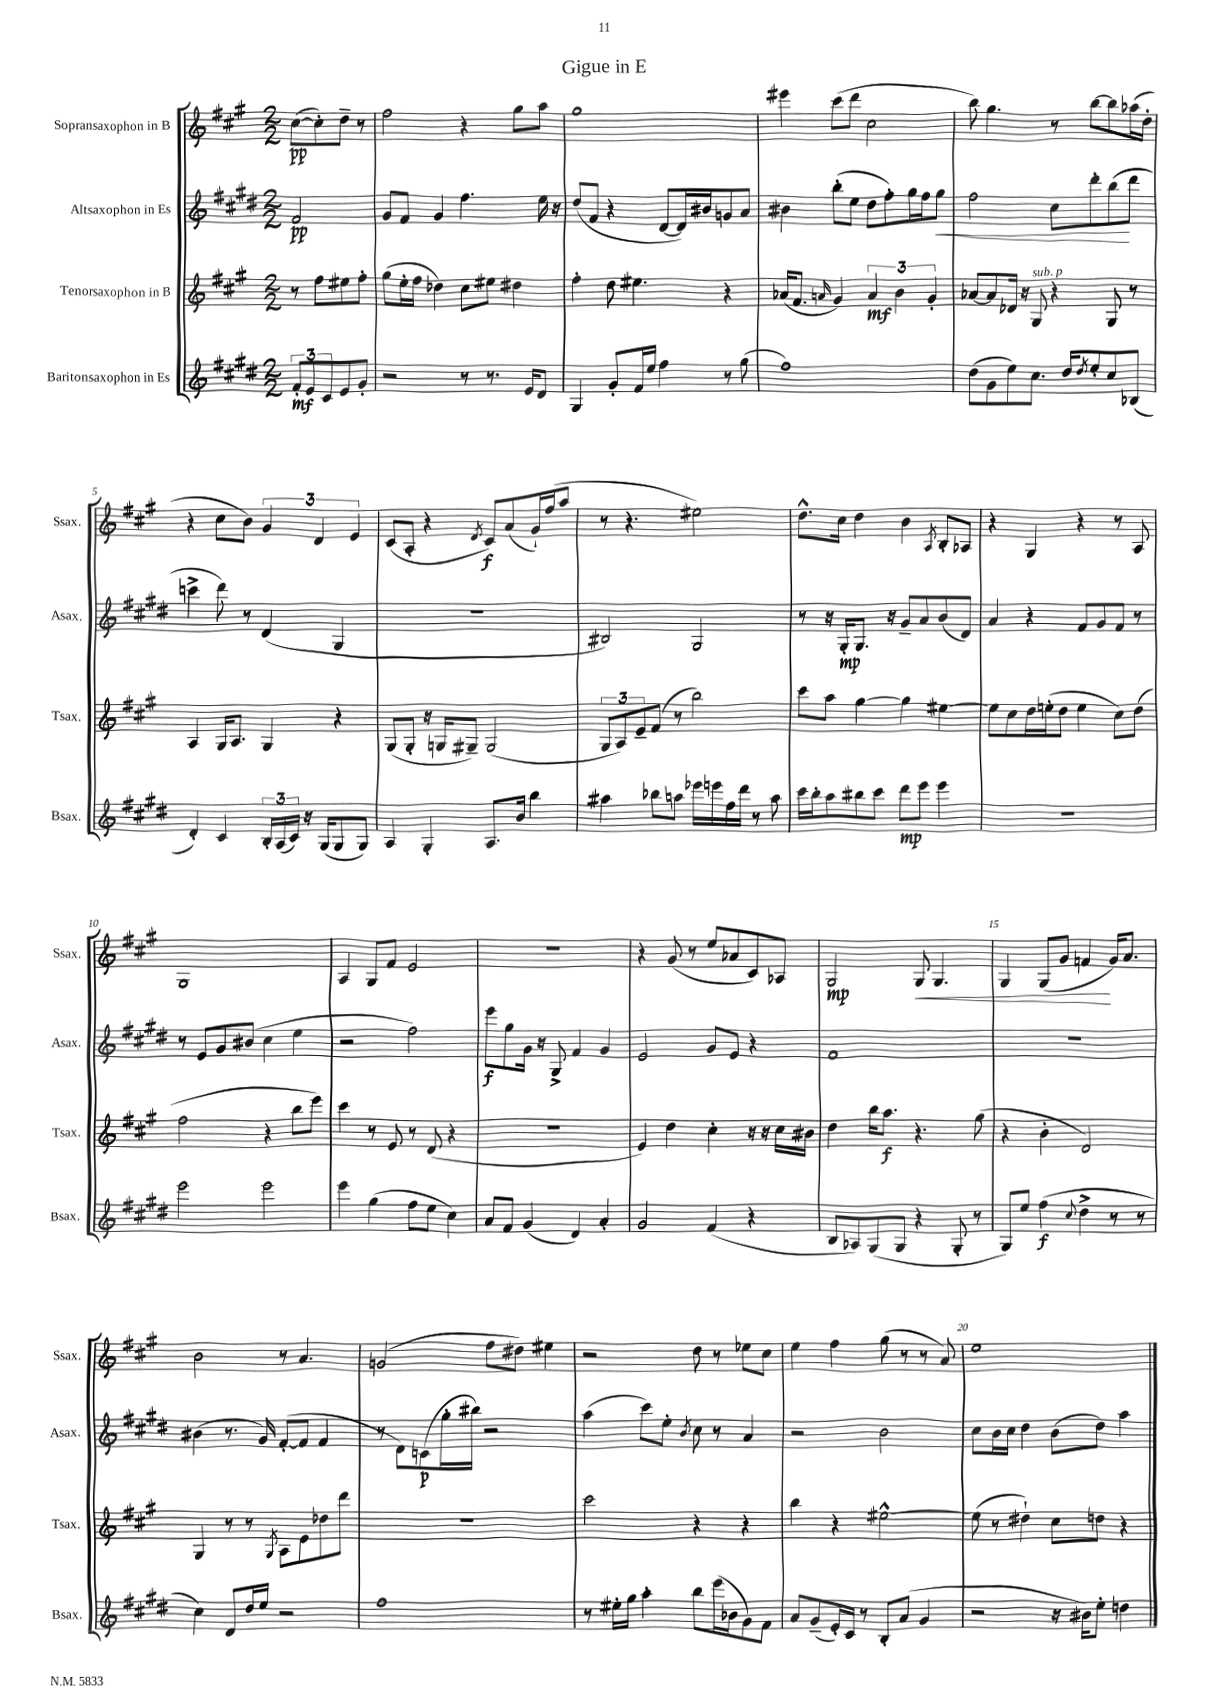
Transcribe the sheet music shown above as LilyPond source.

\header { title = "Gigue in E" }
<<
\new StaffGroup <<
\new Staff = "s0" \with { instrumentName = "Sopransaxophon in B" shortInstrumentName = "Ssax." } {
    \clef treble \key a \major \numericTimeSignature \time 2/2 \partial 2
    cis''8~\pp( cis''8-.) d''8-- r8 |
    fis''2 r4 gis''8 a''8 |
    gis''1 |
    eis'''4 cis'''8( d'''8 cis''2 |
    b''8) gis''4. r8 b''8~ b''8 aes''16( d''16-. |
    r4 cis''8 b'8) \tuplet 3/2 { gis'4 d'4 e'4 } |
    cis'8( a8-. r4 \acciaccatura { d'8 } cis'8\f) a'8( gis'16-!) fis''16( a''8 |
    r8 r4. eis''2) |
    d''8.-^ cis''16 d''4 b'4 \acciaccatura { a8 } b8-. aes8 |
    r4 gis4 r4 r8 a8 |
    gis1 |
    a4 gis8 fis'8 e'2 |
    r1 |
    r4 gis'8( r8 e''8 aes'8 cis'8) aes8 |
    gis2\mp gis8\< gis4. |
    gis4 gis8( gis'8 f'4\! gis'16) a'8. |
    b'2 r8 a'4. |
    g'2( fis''8 dis''8) eis''4 |
    r2 d''8 r8 ees''8 cis''8 |
    e''4 fis''4 gis''8( r8 r8 a'8) |
    e''1 \bar "|." |
}
\new Staff = "s1" \with { instrumentName = "Altsaxophon in Es" shortInstrumentName = "Asax." } {
    \clef treble \key e \major \numericTimeSignature \time 2/2 \partial 2
    fis'2\pp |
    gis'8 fis'8 gis'4 fis''4. e''16 r16 |
    dis''8( fis'8 r4 dis'8~ dis'16) bis'16 g'8 a'8 |
    bis'4 b''8-.( e''8 dis''8 fis''8-.) gis''16 fis''16 gis''8\< |
    fis''2 cis''8 dis'''8-. b''8\!( dis'''8 |
    c'''4-> dis'''8) r8 dis'4( gis4 |
    R1 |
    bis2) gis2 |
    r8 r16 gis16-.\mp gis8. r16 gis'8-- a'8 b'8( dis'8) |
    a'4 r4 fis'8 gis'8 fis'8 r8 |
    r8 e'8 gis'8 bis'8( cis''4 e''4 |
    r2 fis''2) |
    e'''8\f gis''8 gis'16 r16 gis8-> fis'4 gis'4 |
    e'2 gis'8 e'8 r4 |
    fis'1 |
    R1 |
    bis'4( r8. gis'16) fis'8~-.( fis'8 fis'4 |
    r8 dis'8) c'8\p( gis''16-. bis''16) r2 |
    a''4( cis'''8) e''8-. \acciaccatura { b'8 } cis''8 r8 a'4 |
    r2 b'2 |
    cis''8 b'16 cis''16 dis''4 b'8( dis''8) a''4 \bar "|." |
}
\new Staff = "s2" \with { instrumentName = "Tenorsaxophon in B" shortInstrumentName = "Tsax." } {
    \clef treble \key a \major \numericTimeSignature \time 2/2 \partial 2
    r8 fis''8 eis''8 fis''8-. |
    gis''8( e''16-. fis''16 des''4) cis''8 eis''8 dis''4 |
    fis''4-. d''8 eis''4. r4 |
    aes'16( fis'8. \grace { a'16 } gis'4) \tuplet 3/2 { a'4\mf b'4 gis'4-. } |
    aes'8~ aes'8 des'16 r16 gis8^\markup { \italic "sub. p" } r4 gis8 r8 |
    a4 gis16 a8. gis4 r4 |
    gis8( gis8-. r16 g16 gis8--) gis2( |
    \tuplet 3/2 { gis8 a8) e'8-- } fis'8( r8 b''2) |
    cis'''8 a''8 gis''4~ gis''4 eis''4~ |
    eis''8 cis''8 d''16 e''16-.( d''8 e''4 cis''8) d''8( |
    fis''2 r4 b''8 e'''8) |
    cis'''4 r8 e'8 r8 d'8( r4 |
    R1 |
    e'4) d''4 cis''4-. r16 r16 cis''16 bis'16 |
    d''4 b''16 a''8.\f r4. gis''8( |
    r4 b'4-. d'2) |
    gis4 r8 r8 \acciaccatura { gis8 } a8 e'8 des''8 d'''8 |
    r1 |
    cis'''2 r4 r4 |
    b''4 r4 eis''2~-^ |
    eis''8( r8 dis''4-!) cis''8 d''8 r4 \bar "|." |
}
\new Staff = "s3" \with { instrumentName = "Baritonsaxophon in Es" shortInstrumentName = "Bsax." } {
    \clef treble \key e \major \numericTimeSignature \time 2/2 \partial 2
    \tuplet 3/2 { fis'8-.\mf e'8 cis'8 } e'8 gis'8-. |
    r2 r8 r8. e'16 dis'8 |
    gis4 gis'8-. fis'16 e''16 fis''4 r8 gis''8( |
    fis''1) |
    dis''8( gis'8 e''8) cis''8. dis''16 \acciaccatura { dis''8 } e''8-. cis''8 bes8( |
    dis'4-.) cis'4 \tuplet 3/2 { b16-. a16( cis'16) } r16 gis16( gis8 gis8) |
    a4 gis4-. a8. b'16 b''4 |
    ais''4 bes''8 a''8 ees'''16 e'''16 fis''16 dis'''16 r8 a''8 |
    cis'''16 b''16-. a''8 bis''8 cis'''8 dis'''8\mp e'''8 e'''4 |
    R1 |
    e'''2 e'''2 |
    e'''4 gis''4( fis''8 e''8 cis''4) |
    a'8 fis'8 gis'4( dis'4) a'4-. |
    gis'2 fis'4( r4 |
    b8 aes8) gis8( gis8 r4 gis8-. r8 |
    gis8) e''8 fis''4\f( \appoggiatura { cis''8 } dis''4-> r8 r8 |
    cis''4) dis'8 dis''16 e''16 r2 |
    fis''1 |
    r8 eis''16-. gis''16 a''4-. b''8 e'''16( bes'16 gis'8) fis'8 |
    a'8 gis'8--( e'16-.) cis'16 r8 b8-. a'8( gis'4 |
    r2 r16 bis'16) e''8-. d''4 \bar "|." |
}
>>
>>
\layout { \context { \Score \override BarNumber.break-visibility = ##(#f #t #t) barNumberVisibility = #(every-nth-bar-number-visible 5) } }
